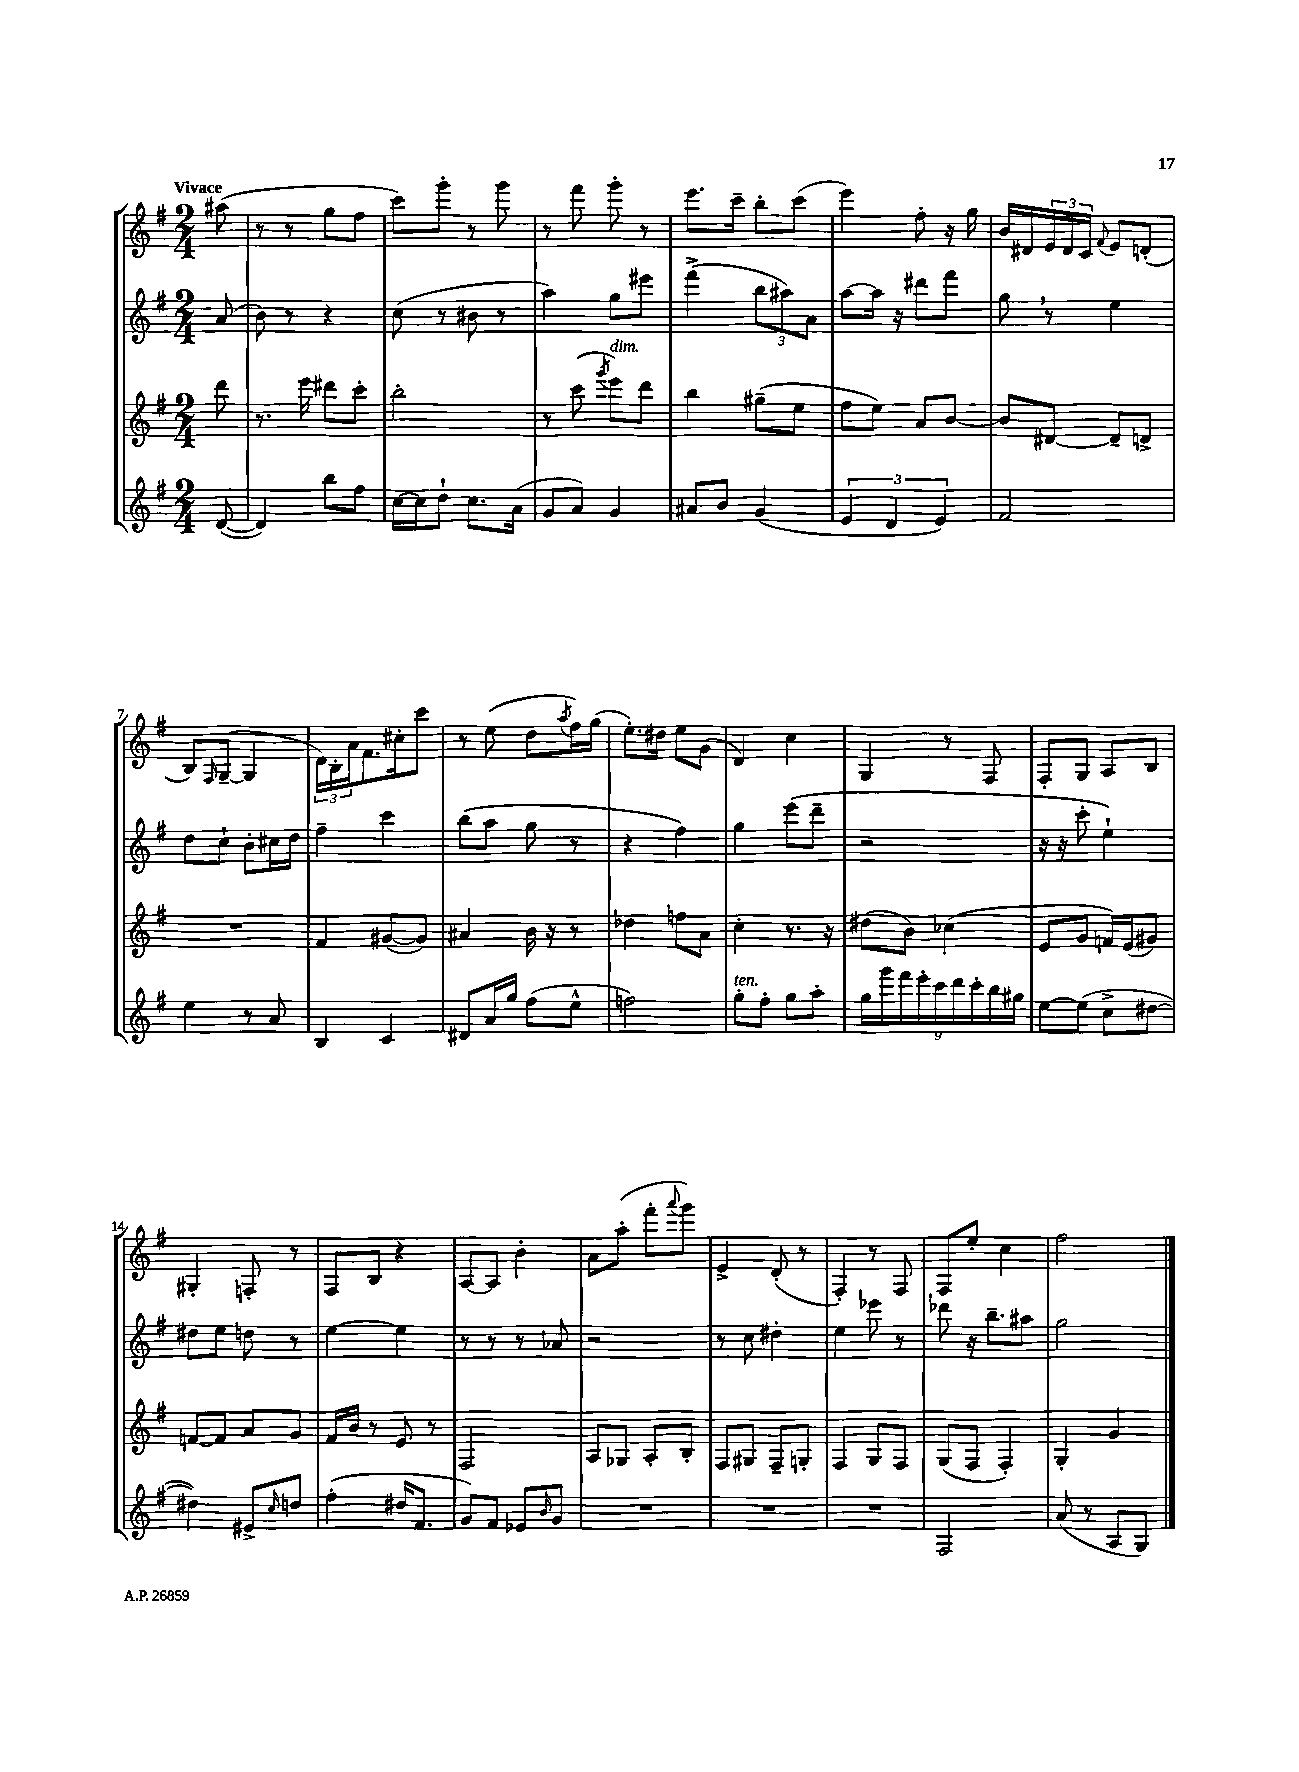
<<
\new StaffGroup <<
\new Staff = "s0" {
    \clef treble \key g \major \numericTimeSignature \time 2/4 \partial 8 \tempo "Vivace"
    ais''8( |
    r8 r8 g''8 fis''8 |
    c'''8) g'''8-. r8 g'''8 |
    r8 fis'''8 g'''8-. r8 |
    e'''8. c'''16-- b''8-. c'''8( |
    e'''4) fis''8-. r16 g''16 |
    b'16 dis'16 \tuplet 3/2 { e'16 dis'16 c'16 } \appoggiatura { fis'8 } e'8 d'8-.( |
    b8) \grace { fis16 } g8~--( g4 |
    \tuplet 3/2 { d'16) b16-. a'16 } fis'8. cis''16-. c'''8 |
    r8 e''8( d''8 \acciaccatura { a''8 } fis''16) g''16( |
    e''8.-.) dis''16 e''8 g'8( |
    d'4) c''4 |
    g4 r8 fis8 |
    fis8-. g8 a8 b8 |
    gis4-. f8-. r8 |
    fis8 b8 r4 |
    a8~ a8 b'4-. |
    a'8 a''8-.( fis'''8-. \appoggiatura { a'''8 } g'''8) |
    e'4-> d'8-.( r8 |
    fis4-.) r8 fis8 |
    fis8 e''8-. c''4 |
    fis''2 \bar "|." |
}
\new Staff = "s1" {
    \clef treble \key g \major \numericTimeSignature \time 2/4 \partial 8
    a'8( |
    b'8) r8 r4 |
    c''8( r8 bis'8 r8 |
    a''4) g''8 eis'''8 |
    fis'''4->( \tuplet 3/2 { b''8 ais''8) a'8 } |
    a''8~ a''16 r16 dis'''8 fis'''8 |
    g''8 \breathe r8 e''4 |
    d''8 c''8-! b'8-. cis''16 d''16 |
    fis''4-- c'''4 |
    b''8( a''8 g''8 r8 |
    r4 fis''4) |
    g''4 e'''8( d'''8-- |
    r2 |
    r16 r16 c'''8-. e''4-!) |
    dis''8 e''8 d''8 r8 |
    e''4~ e''4 |
    r8 r8 r8 aes'8 |
    r2 |
    r8 c''8 dis''4-. |
    e''4 ees'''8 r8 |
    des'''8 r16 b''8.-- ais''8 |
    g''2 \bar "|." |
}
\new Staff = "s2" {
    \clef treble \key g \major \numericTimeSignature \time 2/4 \partial 8
    d'''8 |
    r8. e'''16 dis'''8 c'''8-. |
    b''2-. |
    r8 c'''8( \acciaccatura { g'''8 } e'''8^\markup { \italic "dim." }) d'''8 |
    b''4 gis''8--( e''8 |
    fis''8 e''8) a'8 b'8~ |
    b'8 dis'8~ dis'8-- d'8-> |
    R2 |
    fis'4 gis'8~( gis'8) |
    ais'4 b'16 r16 r8 |
    des''4 f''8 a'8 |
    c''4-. r8. r16 |
    dis''8( b'8) ces''4( |
    e'8 g'8 f'16) e'16( gis'8) |
    f'8~ f'8 a'8 g'8 |
    fis'16 b'16 r8 e'8 r8 |
    fis2 |
    a8 ges8 a8-. b8-. |
    fis8 gis8 fis8-- g8-. |
    fis4 g8 fis8 |
    g8( fis8 fis4-.) |
    g4-. g'4 \bar "|." |
}
\new Staff = "s3" {
    \clef treble \key g \major \numericTimeSignature \time 2/4 \partial 8
    d'8~( |
    d'4) b''8 fis''8 |
    c''16~ c''16 d''8-! c''8. a'16( |
    g'8 a'8) g'4 |
    ais'8 b'8 g'4( |
    \tuplet 3/2 { e'4 d'4 e'4) } |
    fis'2 |
    e''4 r8 a'8 |
    b4 c'4 |
    dis'8 a'16 g''16 fis''8( e''8-^ |
    f''2) |
    g''8-.^\markup { \italic "ten." } fis''8-. g''8 a''8-. |
    \tuplet 9/8 { g''16 g'''16 fis'''16 e'''16-. c'''16 d'''16 c'''16-. b''16 gis''16 } |
    e''8~ e''8( c''8-> dis''8~ |
    dis''4) eis'8-> \grace { c''16 } d''8 |
    fis''4-.( dis''16 fis'8. |
    g'8) fis'8 ees'8 \grace { b'16 } g'8 |
    R2 |
    R2 |
    R2 |
    fis2 |
    a'8( r8 a8 g8) \bar "|." |
}
>>
>>
